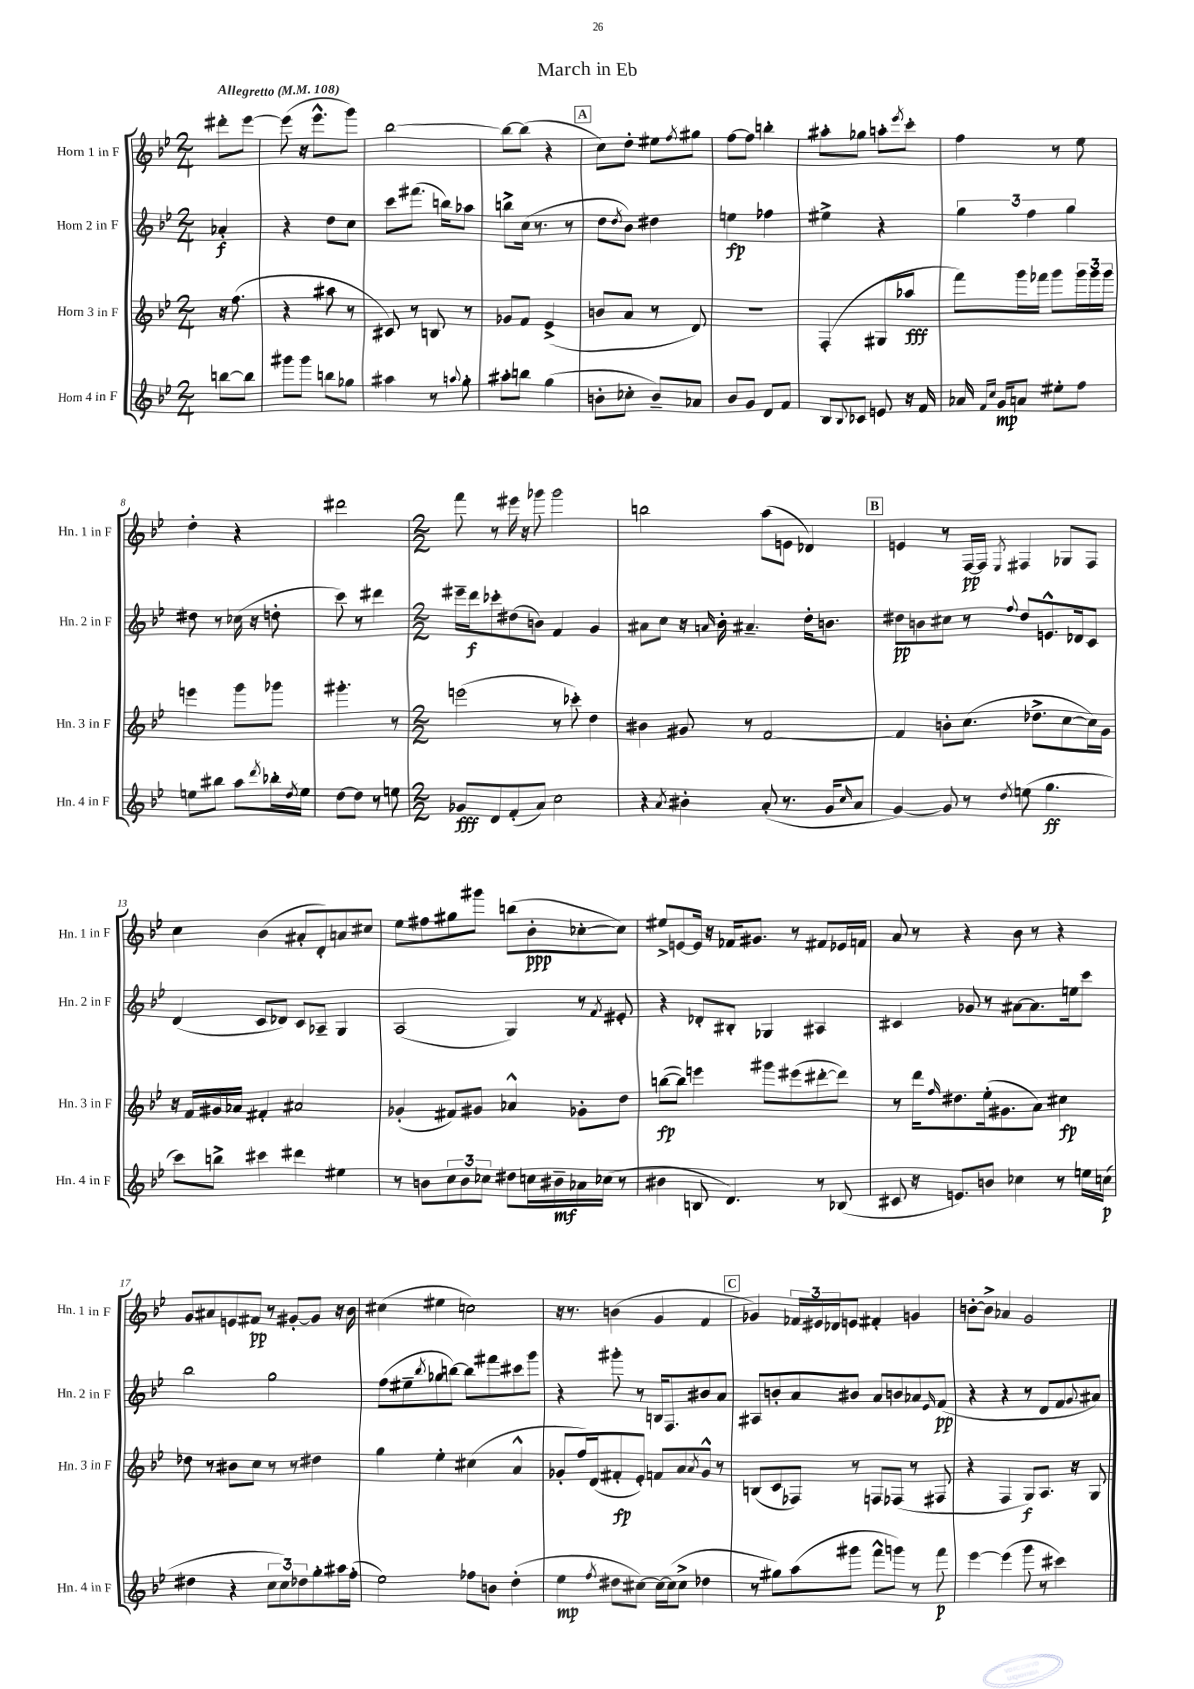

**kern	**kern	**kern	**kern
*staff4	*staff3	*staff2	*staff1
*clefG2	*clefG2	*clefG2	*clefG2
*k[b-e-]	*k[b-e-]	*k[b-e-]	*k[b-e-]
*M2/4	*M2/4	*M2/4	*M2/4
*MM108	*MM108	*MM108	*MM108
[8bb	16r	4a-'	8ddd#'
.	(8.ff	.	.
8bb]	.	.	[8eee-
=	=	=	=
8ggg#	4r	4r	(8eee-]
8ggg#	.	.	16r
.	.	.	8.eee-^^
8bb	8aa#	8dd	.
8gg-	8r	8cc	8ggg)
=	=	=	=
4aa#	8c#)	8ccc	[2bb-
.	8r	(8.fff#	.
8r	8B	.	.
.	.	16bb)	.
8qqaa	.	.	.
8gg'	8r	8aa-	.
=	=	=	=
8aa#'	8g-	8bb^	8bb-_
8bb	8f	(16cc	(8bb-]
.	.	8.r	.
(4gg	(4e-^	.	4r
.	.	8r	.
=	=	=	=
8b'	8b	8dd	8cc)
.	.	8qdd	.
8cc-'	8a	8b-)	8dd'
8b~)	8r	4dd#	8ee#
.	.	.	8qff
8a-	8d)	.	8gg#
=	=	=	=
8b-	2r	4ee	[8ff
8g	.	.	8ff]
8d	.	4ff-	4bb'
8f	.	.	.
=	=	=	=
8B-	(4F'	4ee#^	8aa#'
8qqB-	.	.	.
8c-	.	.	8gg-
8e	8G#	4r	8aa'
.	.	.	8qeee-
16r	8aa-	.	8ccc'
16f	.	.	.
=	=	=	=
16a-	8fff)	6gg	4ff
16qqf	.	.	.
16qqcc	.	.	.
16g	.	.	.
8a	16ggg	.	.
.	.	6ff	.
.	16fff-	.	.
8ee#'	8ggg	.	8r
.	.	6gg	.
8ff	24ggg	.	8ee-
.	24ggg	.	.
.	24ggg	.	.
=	=	=	=
8ee	4eee	8dd#	4dd'
8bb#	.	8r	.
8aa	8ggg	(16cc-	4r
.	.	16r	.
8qddd	.	.	.
16bb-'	8ggg-	8dd'	.
8qdd	.	.	.
16ee	.	.	.
=	=	=	=
[8dd	4.ggg#'	8ccc)	2ddd#
8dd]	.	8r	.
8r	.	4ddd#	.
8ee	8r	.	.
=	=	=	=
*M2/2	*M2/2	*M2/2	*M2/2
8g-	(2eee	16eee#~	8fff
.	.	16ddd	.
8d	.	8ccc-'	8r
(8f'	.	(8dd#	16eee#
.	.	.	16r
8a)	.	8b)	8ggg-
2cc	8r	4f	2ggg-
.	8ccc-')	.	.
.	4dd	4g	.
=	=	=	=
4r	4b#	8a#	2bb
.	.	8cc	.
8qa	.	.	.
4b#'	8g#	16r	.
.	.	16qqa	.
.	.	16b-'	.
.	8r	4.a#~	.
(8a'	[2f	.	(8aa
8.r	.	.	8e
.	.	16dd'	4d-)
16g	.	8.b	.
16qqcc	.	.	.
8a	.	.	.
=	=	=	=
[4g)	4f]	8dd#	4e
.	.	8b	.
8g]	8b'	8cc#	8r
8r	(8.cc	8r	[16F
.	.	.	16F]
8qdd	.	8qqff	8qE-
(8ee	.	8dd#	4F#
.	8.dd-^	.	.
4.gg	.	8.e^^	.
.	[8cc	.	8G-
.	.	16d-	.
.	16cc])	8c	8F#
.	16g	.	.
=	=	=	=
8ccc)	16r	(4d	4cc
.	16f	.	.
8bb^	16g#	.	.
.	16a-	.	.
4ccc#	4f#'	8c	(4b-
.	.	8d-)	.
4ddd#	2a#	8c	8a#'
.	.	8A-~	8d')
4ee#	.	4G	8a
.	.	.	8cc#
=	=	=	=
8r	(4g-'	(2A	8ee-
8b	.	.	8ff#
12cc	8f#)	.	8gg#
12b	.	.	.
.	8g#	.	8ggg#
12cc-	.	.	.
8dd#	4a-^^	4G)	(8bb
16cc	.	.	8b-'
16b#~	.	.	.
16a-	8g-'	8r	[8cc-'
(16cc-	.	.	.
.	.	8qf	.
8r	8dd	8e#'	8cc-])
=	=	=	=
4b#	([8bb	4r	8ee#^
.	8bb])	.	[8e
8B	4eee	8d-'	16e]
.	.	.	16r
4.d)	.	8B#'	16f-
.	.	.	8.g#
.	8ggg#	4G-	.
.	(8eee#	.	8r
8r	[8ddd#'	4A#	8f#
(8B-	8ddd#])	.	16e-
.	.	.	16f
=	=	=	=
8c#	8r	4c#	8a
16r	16ddd	.	8r
.	16qqff	.	.
8.e)	8.dd#	.	.
.	.	8g-	4r
8b	(16ee-'	8r	.
.	8.g#	.	.
4cc-	.	[8a#	8b-
.	8a)	8.a#]	8r
8r	4cc#	.	4r
.	.	16ee	.
16ee	.	8ccc	.
(16cc	.	.	.
=	=	=	=
4dd#	8dd-	2bb-	8g
.	8r	.	8a#
4r	8b#	.	8e
.	8cc	.	8f#
12cc	8r	2gg	8r
12cc)	.	.	.
.	8r	.	[8g#'
12dd-	.	.	.
8gg'	4dd#	.	8g#]
16aa#	.	.	16r
(16ff'	.	.	16b-
=	=	=	=
2ee-)	4gg	(8ff	(4cc#
.	.	8ee#~	.
.	.	8qbb-	.
.	4ee-'	8gg-	4ee#
.	.	[8bb)	.
8ff-	(4cc#	8bb]	2cc)
8b	.	8fff#	.
(4dd'	4a^^	8ccc#	.
.	.	8ggg	.
=	=	=	=
4ee-	8g-'	4r	16r
.	.	.	8.r
.	16ff)	.	.
.	(16d	.	.
8qff	.	.	.
8dd#	8f#'	8ggg#'	(4b
[8cc#)	8e-')	8r	.
16cc#_	8f	16B	4g
(16cc#]	.	8.F	.
8cc#^	8a	.	.
.	8qa	.	.
4dd-	8g-^^	8b#	4f
.	8r	8a	.
=	=	=	=
8r	(8B	8A#	4g-)
8gg#)	8c	8b'	.
(8aa	8F-)	8a	24f-
.	.	.	24e#
.	.	.	24d-
8ggg#	8r	8b#	8e
8fff^^	8F	8a	4f#'
8ggg)	(8F-	8b	.
8r	8r	8a-	4g
.	.	16qqe-	.
8fff	8F#	(8f	.
=	=	=	=
[4eee-	4r	4r	[8b'
.	.	.	8b^]
(4eee-]	4F	4r	4a-
8ggg	8G)	8r	2g
8r	8.A	8d	.
4ccc#)	.	8f	.
.	16r	.	.
.	.	8qqg	.
.	8G	8a#)	.
==	==	==	==
*-	*-	*-	*-
